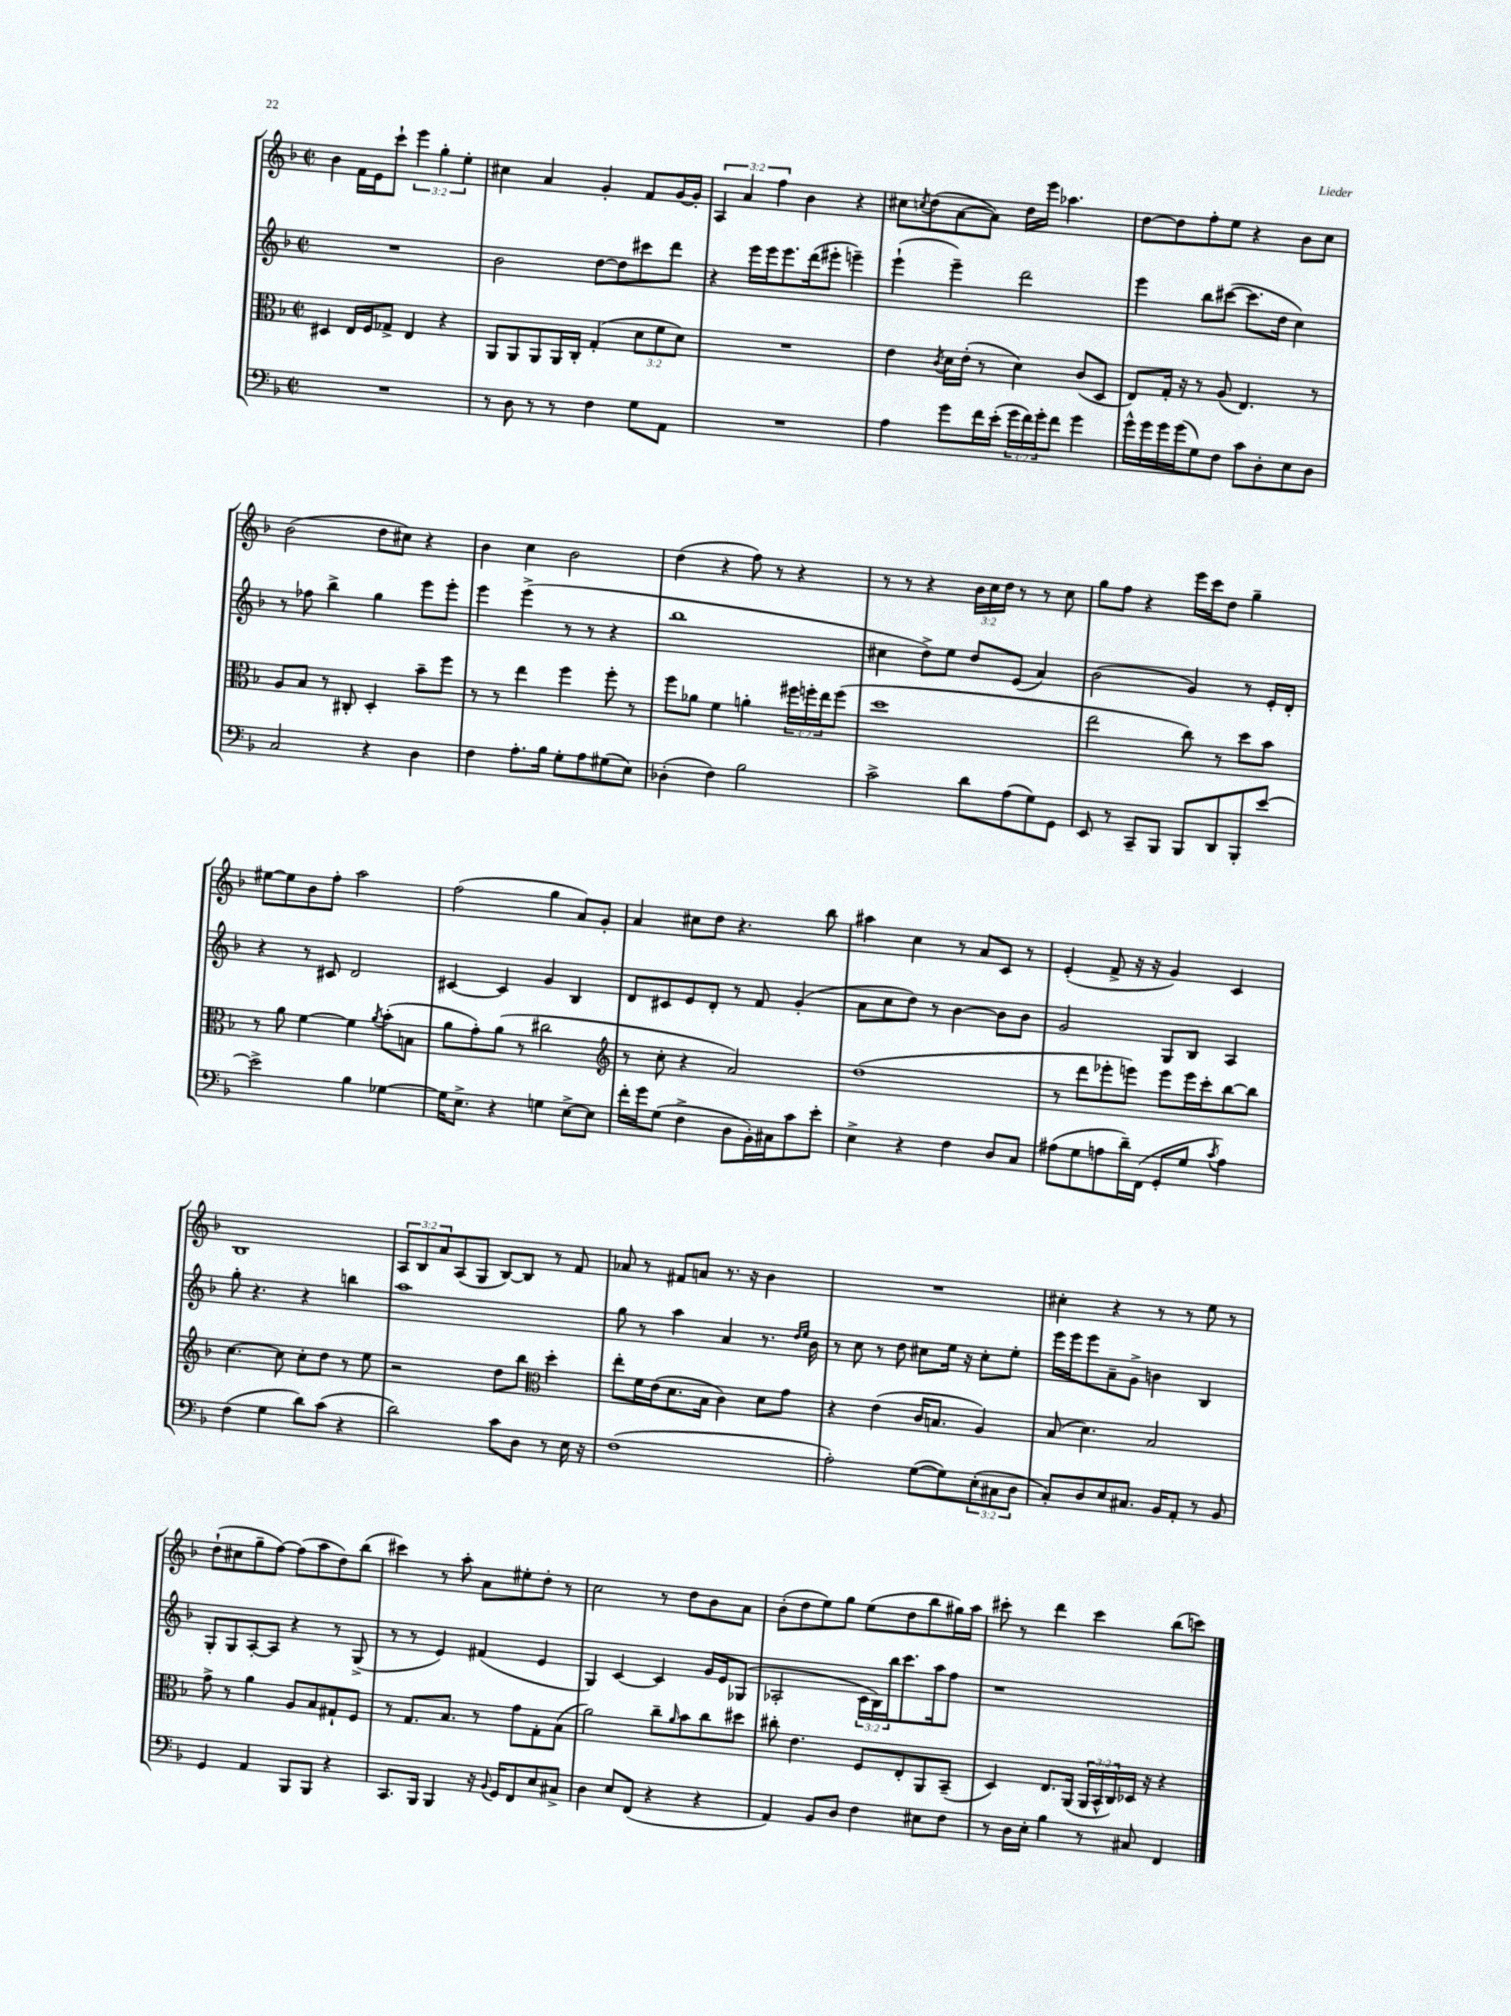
<<
\new StaffGroup <<
\new Staff = "s0" {
    \clef treble \key f \major \defaultTimeSignature \time 2/2 \override Staff.TupletNumber.text = #tuplet-number::calc-fraction-text
    bes'4 f'16 e'16 c'''8-! \tuplet 3/2 { e'''4 g''4-. e''4-. } |
    cis''4 a'4 g'4-. f'8 g'16~ g'16-. |
    \tuplet 3/2 { a4 a'4 f''4 } bes'4 r4 |
    cis''8 \acciaccatura { c''8 } d''8( a'8~ a'8) d''16 e'''16 aes''4. |
    d''8~ d''8 f''8-. e''8 r4 bes'8 c''8 |
    bes'2( d''8 cis''8) r4 |
    bes'4 c''4 bes'2 |
    d''4( r4 f''8) r8 r4 |
    r8 r8 r4 \tuplet 3/2 { bes'16 c''16 d''16 } r8 r8 c''8 |
    g''8 f''8 r4 e'''16 c'''16 d''8 g''4-- |
    eis''8~ eis''8 bes'8 f''8-. a''2 |
    f''2( g''4 a'8) g'8-. |
    a'4 cis''8 d''8 r4. bes''8 |
    ais''4 c''4 r8 a'8 c'8 r8 |
    e'4-.( f'8-> r16 r16 g'4) c'4 |
    bes1 |
    \tuplet 3/2 { a8 bes8 a'8 } a8( g8 bes8~) bes8 r8 f'8 |
    aes'8 r8 fis'8 a'8 r8. r16 bes'4 |
    R1 |
    cis''4-. r4 r8 r8 e''8 r8 |
    d''8-!( cis''8 g''8-- f''8~) f''8( a''8 d''8) bes''8( |
    cis'''4) r8 a''8-. a'8 eis''8-. d''8-. r8 |
    c''2 r8 d''8 bes'8 a'8 |
    bes'8-.( d''8 e''8) g''8 e''8( d''8 bes''8 gis''16) a''16 |
    cis'''8-. r8 d'''4 cis'''4 bes''8( c'''8) \bar "|." |
}
\new Staff = "s1" {
    \clef treble \key f \major \defaultTimeSignature \time 2/2 \override Staff.TupletNumber.text = #tuplet-number::calc-fraction-text
    R1 |
    bes'2 d''8~ d''8 cis'''8 d'''8 |
    r4 e'''16 e'''16 e'''8. d'''16( eis'''8-. e'''4--) |
    e'''4-!( e'''4--) d'''2 |
    e'''4 bes''8 cis'''8~( cis'''8. d''16 c''4) |
    r8 fes''8 bes''4-> g''4 e'''8 e'''8-. |
    e'''4 e'''4->( r8 r8 r4 |
    bes''1 |
    cis''4 d''8->) e''8 d''8 e'8( a'4) |
    bes'2( g'4) r8 e'16-. d'16-. |
    r4 r8 cis'8 d'2 |
    cis'4~ cis'4 g'4 bes4 |
    d'8 cis'8 e'8 d'8-. r8 f'8 g'4-.( |
    a'8 c''8 d''8) r8 bes'4~ bes'8 bes'8 |
    g'2 g8 bes8 a4 |
    g''8-. r4. r4 b''4 |
    a''1 |
    g''8 r8 a''4 a'4 r8. \grace { d''16 e''16 } bes'16 |
    r8 c''8 r8 d''8 cis''8 e''16 r16 cis''8-. e''8-. |
    e'''16 e'''16 e'''8 a'8-- g'8-> b'4 bes4 |
    g8-. g8 a8~-. a8 r4 r8 g8->( |
    r8 r8 e'4) fis'4( e'4 |
    g4) c'4~ c'4 g'16 e'16 ges8( |
    aes2-. \tuplet 3/2 { c'16 bes16) bes''16 } c'''8. a''16 f''8 |
    r1 \bar "|." |
}
\new Staff = "s2" {
    \clef alto \key f \major \defaultTimeSignature \time 2/2 \override Staff.TupletNumber.text = #tuplet-number::calc-fraction-text
    dis4 e16 f16 ges8-> e4 r4 |
    a,8 a,8 a,8 a,16 c16-. g4-.( \tuplet 3/2 { d'8 f'8 d'8) } |
    R1 |
    e'4 \acciaccatura { c'8 } d'16 e'16-.( r8 d'4) c'8( d8 |
    e8) g16-. r16 r8 a8( e4.) r8 |
    a8 bes8 r8 cis8-. d4-. bes'8-- f''8 |
    r8 r8 e''4 f''4 f''8-. r8 |
    f''8 aes'8 f'4 a'4-. \tuplet 3/2 { fis''16 f''16-. e''16 } f''8( |
    d''1 |
    e''2 c''8) r8 d''8 bes'8 |
    r8 a'8 f'4~ f'4 \acciaccatura { a'8 } bes'8-.( b8 |
    a'8 g'8-.) a'8( r8 cis''2 |
    \clef treble r8 c''8-. r4 a'2) |
    d''1( |
    r8 d'''8 ees'''8-. e'''8) e'''8 e'''16 c'''16-. bes''8~ bes''8 |
    c''4.~ c''8 c''8-. d''8 r8 e''8 |
    r2 d''8 bes''8 \clef alto d''4-. |
    e''8-. f'16 e'16( d'8. bes16 c'4) d'8 g'8 |
    r4 e'4( c'16 b8. a4) |
    bes8( d'4.) bes2 |
    g'8-> r8 a'4 a8 bes8 gis8-! f8 |
    r8 g8. bes8. r8 g'8 g8-. bes8( |
    a'2) c''8-- \grace { a'16 } bes'8 c''8 dis''8 |
    cis''8-. e'4. f8 e8-. a,8 bes,8--( |
    d4) e8. a,16( \tuplet 3/2 { a,16 bes,16-^ c16) } des16 r16 r4 \bar "|." |
}
\new Staff = "s3" {
    \clef bass \key f \major \defaultTimeSignature \time 2/2 \override Staff.TupletNumber.text = #tuplet-number::calc-fraction-text
    R1 |
    r8 d8 r8 r8 f4 g8 a,8 |
    R1 |
    a4 g'8 f'16 e'16-.( \tuplet 3/2 { g'16 f'16) g'16-. } f'8 g'4 |
    g'16-^ g'16 g'16 g'16( g8) f8 c'8 d8-. e8 d8 |
    c2 r4 d4 |
    f4 a8.-. bes16 g8-. a8 gis8( e8) |
    des4-.( f4) bes2 |
    c'2-> d'8 a8( g8) g,8 |
    e,8 r8 c,8-- bes,,8 bes,,8 d,8 bes,,8-. e'8~ |
    e'2-> bes4 ges4~ |
    ges16 e8.-> r4 g4 e8~-> e8 |
    f'16-. g'16 g8( f4-> d8 bes,16-.) cis16 c'8 e'8-. |
    e4-> r4 f4 d8 c8 |
    ais8( g8 a8 d'16--) f,16( g,8-. g8 \acciaccatura { c'8 } a4) |
    f4( g4 d'8) c'8( r4 |
    d'2) c'8 d8 r8 e16 r16 |
    f1( |
    a2-.) g8~( g8) \tuplet 3/2 { e8-.( cis8 d8 } |
    c8-.) d8 e8 cis8. bes,16 a,8-. r8 bes,8 |
    g,4 a,4 bes,,8 bes,,8 r4 |
    c,8. bes,,16 bes,,4 r16 \appoggiatura { bes,8 } g,16 f,8 e8 cis8-> |
    d4 e8 f,8( r4 r4 |
    a,4) bes,8 d8 f4 eis8 f8 |
    r8 d16 e16-. bes4 r8 cis8 f,4 \bar "|." |
}
>>
>>
\layout { \context { \Score \remove "Bar_number_engraver" } }
